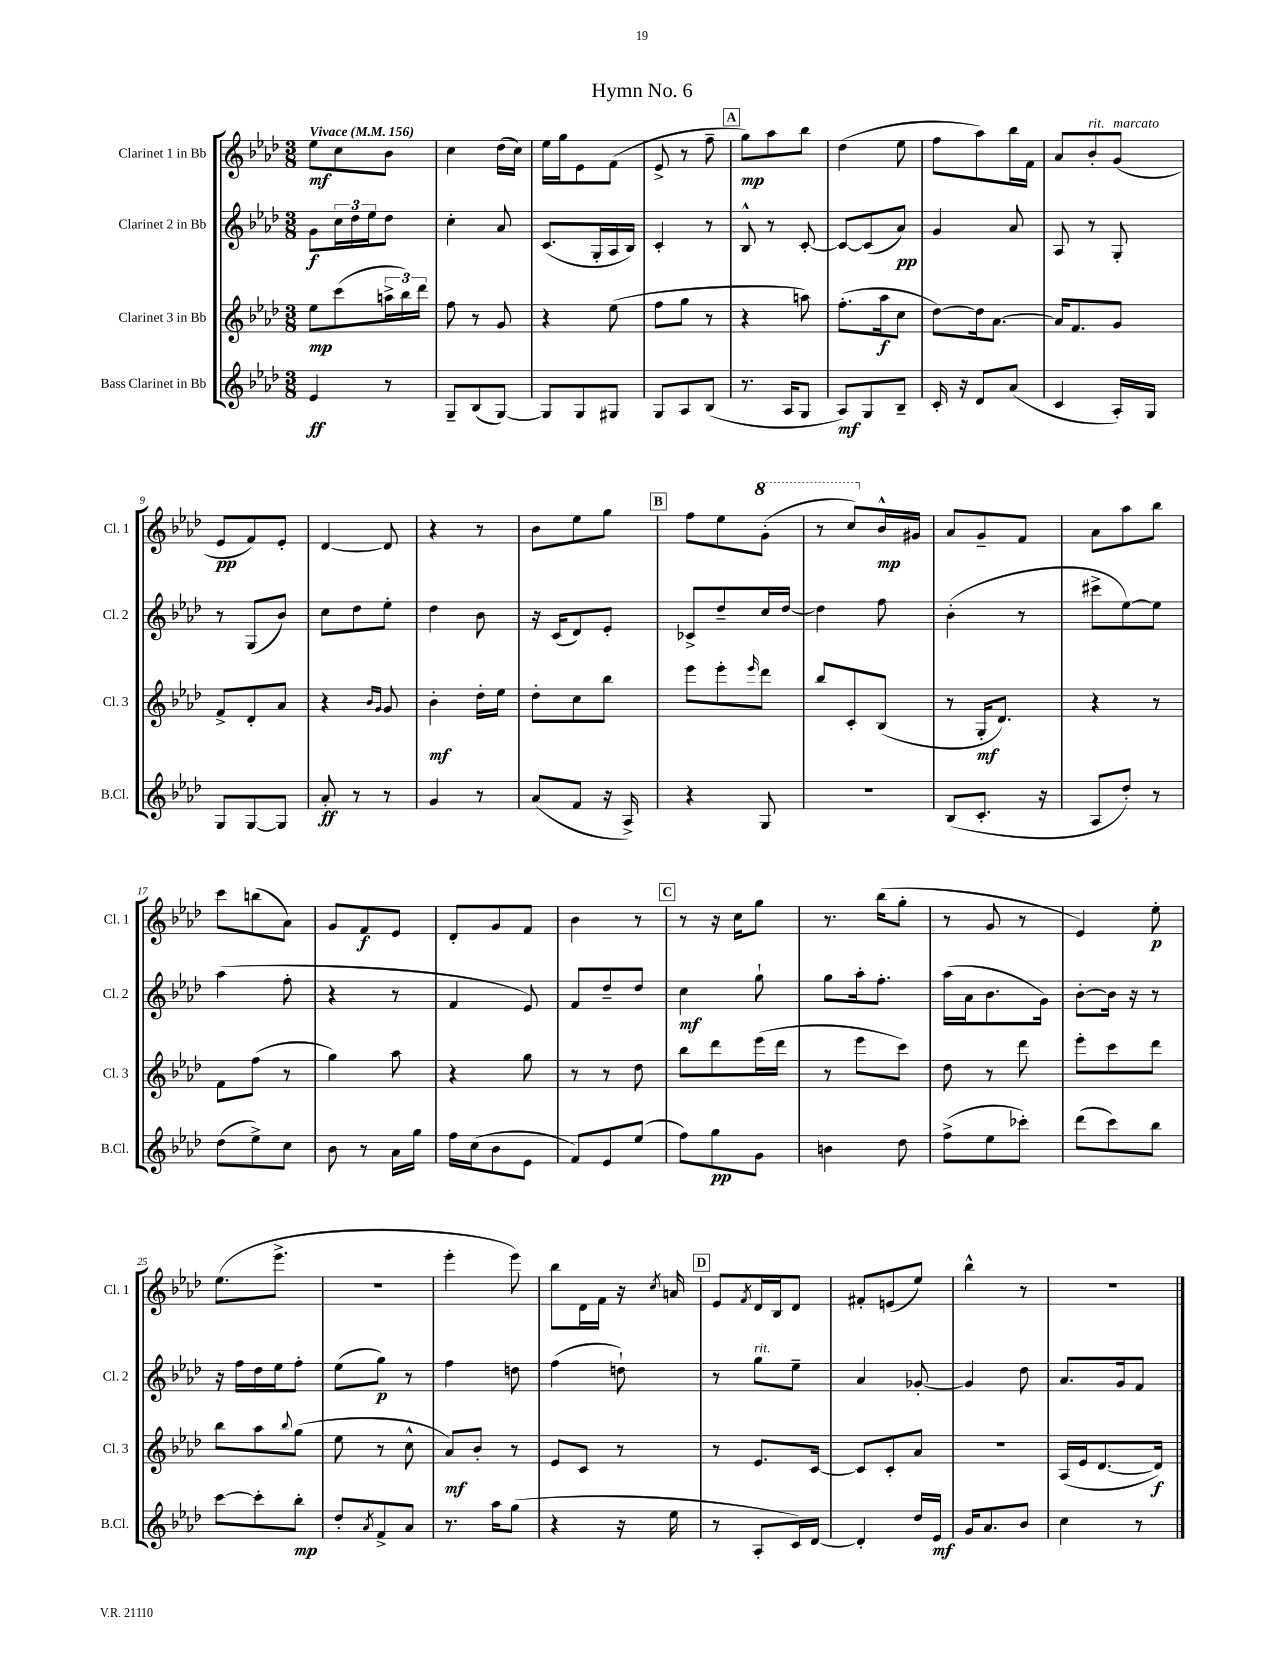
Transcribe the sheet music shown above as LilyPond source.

\header { title = "Hymn No. 6" }
<<
\new StaffGroup <<
\new Staff = "s0" \with { instrumentName = "Clarinet 1 in Bb" shortInstrumentName = "Cl. 1" } {
    \clef treble \key aes \major \numericTimeSignature \time 3/8 \tempo "Vivace" 4 = 156
    ees''8\mf c''8 bes'8 |
    c''4 des''16( c''16) |
    ees''16 g''16 ees'8 f'8( |
    ees'8-> r8 f''8-- |
    \mark \markup { \box "A" } g''8\mp) aes''8 bes''8 |
    des''4( ees''8 |
    f''8 aes''8) bes''16 f'16 |
    aes'8 bes'8-.^\markup { \italic "rit." } g'8^\markup { \italic "marcato" }( |
    ees'8\pp f'8) ees'8-. |
    des'4~ des'8 |
    r4 r8 |
    bes'8 ees''8 g''8 |
    \mark \markup { \box "B" } f''8 ees''8 \ottava #1 g''8-.( |
    r8 c'''8) \ottava #0 bes'16-^\mp gis'16 |
    aes'8 g'8-- f'8 |
    aes'8 aes''8 bes''8 |
    c'''8 b''8( aes'8) |
    g'8 f'8\f ees'8 |
    des'8-. g'8 f'8 |
    bes'4 r8 |
    \mark \markup { \box "C" } r8 r16 c''16 g''8 |
    r8. bes''16( g''8-. |
    r8 g'8 r8 |
    ees'4) ees''8-.\p |
    ees''8.( ees'''8.-> |
    r4. |
    ees'''4-. ees'''8) |
    bes''8 des'16 f'16 r16 \acciaccatura { c''8 } a'16 |
    \mark \markup { \box "D" } ees'8 \acciaccatura { f'8 } des'16 bes16 des'8 |
    fis'8-. e'8( ees''8) |
    bes''4-^ r8 |
    R4. \bar "|." |
}
\new Staff = "s1" \with { instrumentName = "Clarinet 2 in Bb" shortInstrumentName = "Cl. 2" } {
    \clef treble \key aes \major \numericTimeSignature \time 3/8
    g'8\f \tuplet 3/2 { c''16 des''16 ees''16 } des''8 |
    c''4-. aes'8 |
    c'8.( g16-. aes16 bes16) |
    c'4-. r8 |
    \mark \markup { \box "A" } bes8-^ r8 c'8~-. |
    c'8~ c'8( aes'8\pp) |
    g'4 aes'8 |
    aes8 r8 g8-. |
    r8 g8( bes'8) |
    c''8 des''8 ees''8-. |
    des''4 bes'8 |
    r16 c'16( des'8) ees'8-. |
    \mark \markup { \box "B" } ces'8-> des''8-- c''16 des''16~ |
    des''4 f''8 |
    bes'4-.( r8 |
    cis'''8-> ees''8~) ees''8 |
    aes''4( f''8-. |
    r4 r8 |
    f'4 ees'8) |
    f'8 des''8-- des''8 |
    \mark \markup { \box "C" } c''4\mf g''8-! |
    g''8 aes''16-. f''8.-. |
    aes''16( aes'16 bes'8. g'16) |
    bes'8~-. bes'16 r16 r8 |
    r16 f''16 des''16 ees''16 f''8-. |
    ees''8( g''8\p) r8 |
    f''4 d''8 |
    f''4( d''8-!) |
    \mark \markup { \box "D" } r8 g''8^\markup { \italic "rit." } ees''8-- |
    aes'4 ges'8~-. |
    ges'4 des''8 |
    aes'8. g'16 f'8 \bar "|." |
}
\new Staff = "s2" \with { instrumentName = "Clarinet 3 in Bb" shortInstrumentName = "Cl. 3" } {
    \clef treble \key aes \major \numericTimeSignature \time 3/8
    ees''8\mp c'''8( \tuplet 3/2 { a''16-> bes''16) des'''16 } |
    f''8 r8 g'8 |
    r4 ees''8( |
    f''8 g''8 r8 |
    \mark \markup { \box "A" } r4 a''8) |
    f''8.-.( aes''16\f c''8 |
    des''8~) des''16 aes'8.~ |
    aes'16 f'8. g'8 |
    f'8-> des'8-. aes'8 |
    r4 \grace { bes'16 g'16 } g'8 |
    bes'4-.\mf des''16-. ees''16 |
    des''8-. c''8 bes''8 |
    \mark \markup { \box "B" } ees'''8 ees'''8-. \grace { ees'''16 } des'''8 |
    bes''8 c'8-. bes8( |
    r8 g16-.\mf des'8.) |
    r4 r8 |
    f'8 f''8( r8 |
    g''4) aes''8 |
    r4 g''8 |
    r8 r8 des''8 |
    \mark \markup { \box "C" } bes''8 des'''8 ees'''16( des'''16 |
    r8 ees'''8 c'''8) |
    des''8 r8 des'''8 |
    ees'''8-. c'''8 des'''8 |
    bes''8 aes''8 \appoggiatura { bes''8 } g''8( |
    ees''8 r8 c''8-^ |
    aes'8\mf) bes'8-. r8 |
    ees'8 c'8 r8 |
    \mark \markup { \box "D" } r8 ees'8. c'16~ |
    c'8 c'8-. aes'8 |
    R4. |
    aes16( ees'16 des'8.~ des'16\f) \bar "|." |
}
\new Staff = "s3" \with { instrumentName = "Bass Clarinet in Bb" shortInstrumentName = "B.Cl." } {
    \clef treble \key aes \major \numericTimeSignature \time 3/8
    ees'4\ff r8 |
    g8-- bes8( g8~) |
    g8 g8 gis8 |
    g8 aes8 bes8( |
    \mark \markup { \box "A" } r8. aes16 g8 |
    aes8\mf) g8 bes8-- |
    c'16-. r16 des'8 aes'8( |
    c'4 aes16-.) g16 |
    g8 g8~ g8 |
    aes'8-.\ff r8 r8 |
    g'4 r8 |
    aes'8( f'8 r16 aes16->) |
    \mark \markup { \box "B" } r4 g8 |
    R4. |
    bes8( c'8.-. r16 |
    aes8 des''8-.) r8 |
    des''8( ees''8->) c''8 |
    bes'8 r8 aes'16 g''16 |
    f''16 c''16( bes'8 ees'8 |
    f'8) ees'8 ees''8( |
    \mark \markup { \box "C" } f''8) g''8\pp g'8 |
    b'4 des''8 |
    f''8->( ees''8 ces'''8-.) |
    des'''8( c'''8) bes''8 |
    c'''8~ c'''8-. bes''8-.\mp |
    des''8-. \acciaccatura { aes'8 } f'8-> aes'8 |
    r8. aes''16 g''8( |
    r4 r16 ees''16 |
    \mark \markup { \box "D" } r8 aes8-. c'16) des'16~ |
    des'4-. des''16 ees'16\mf |
    g'16 aes'8. bes'8 |
    c''4 r8 \bar "|." |
}
>>
>>
